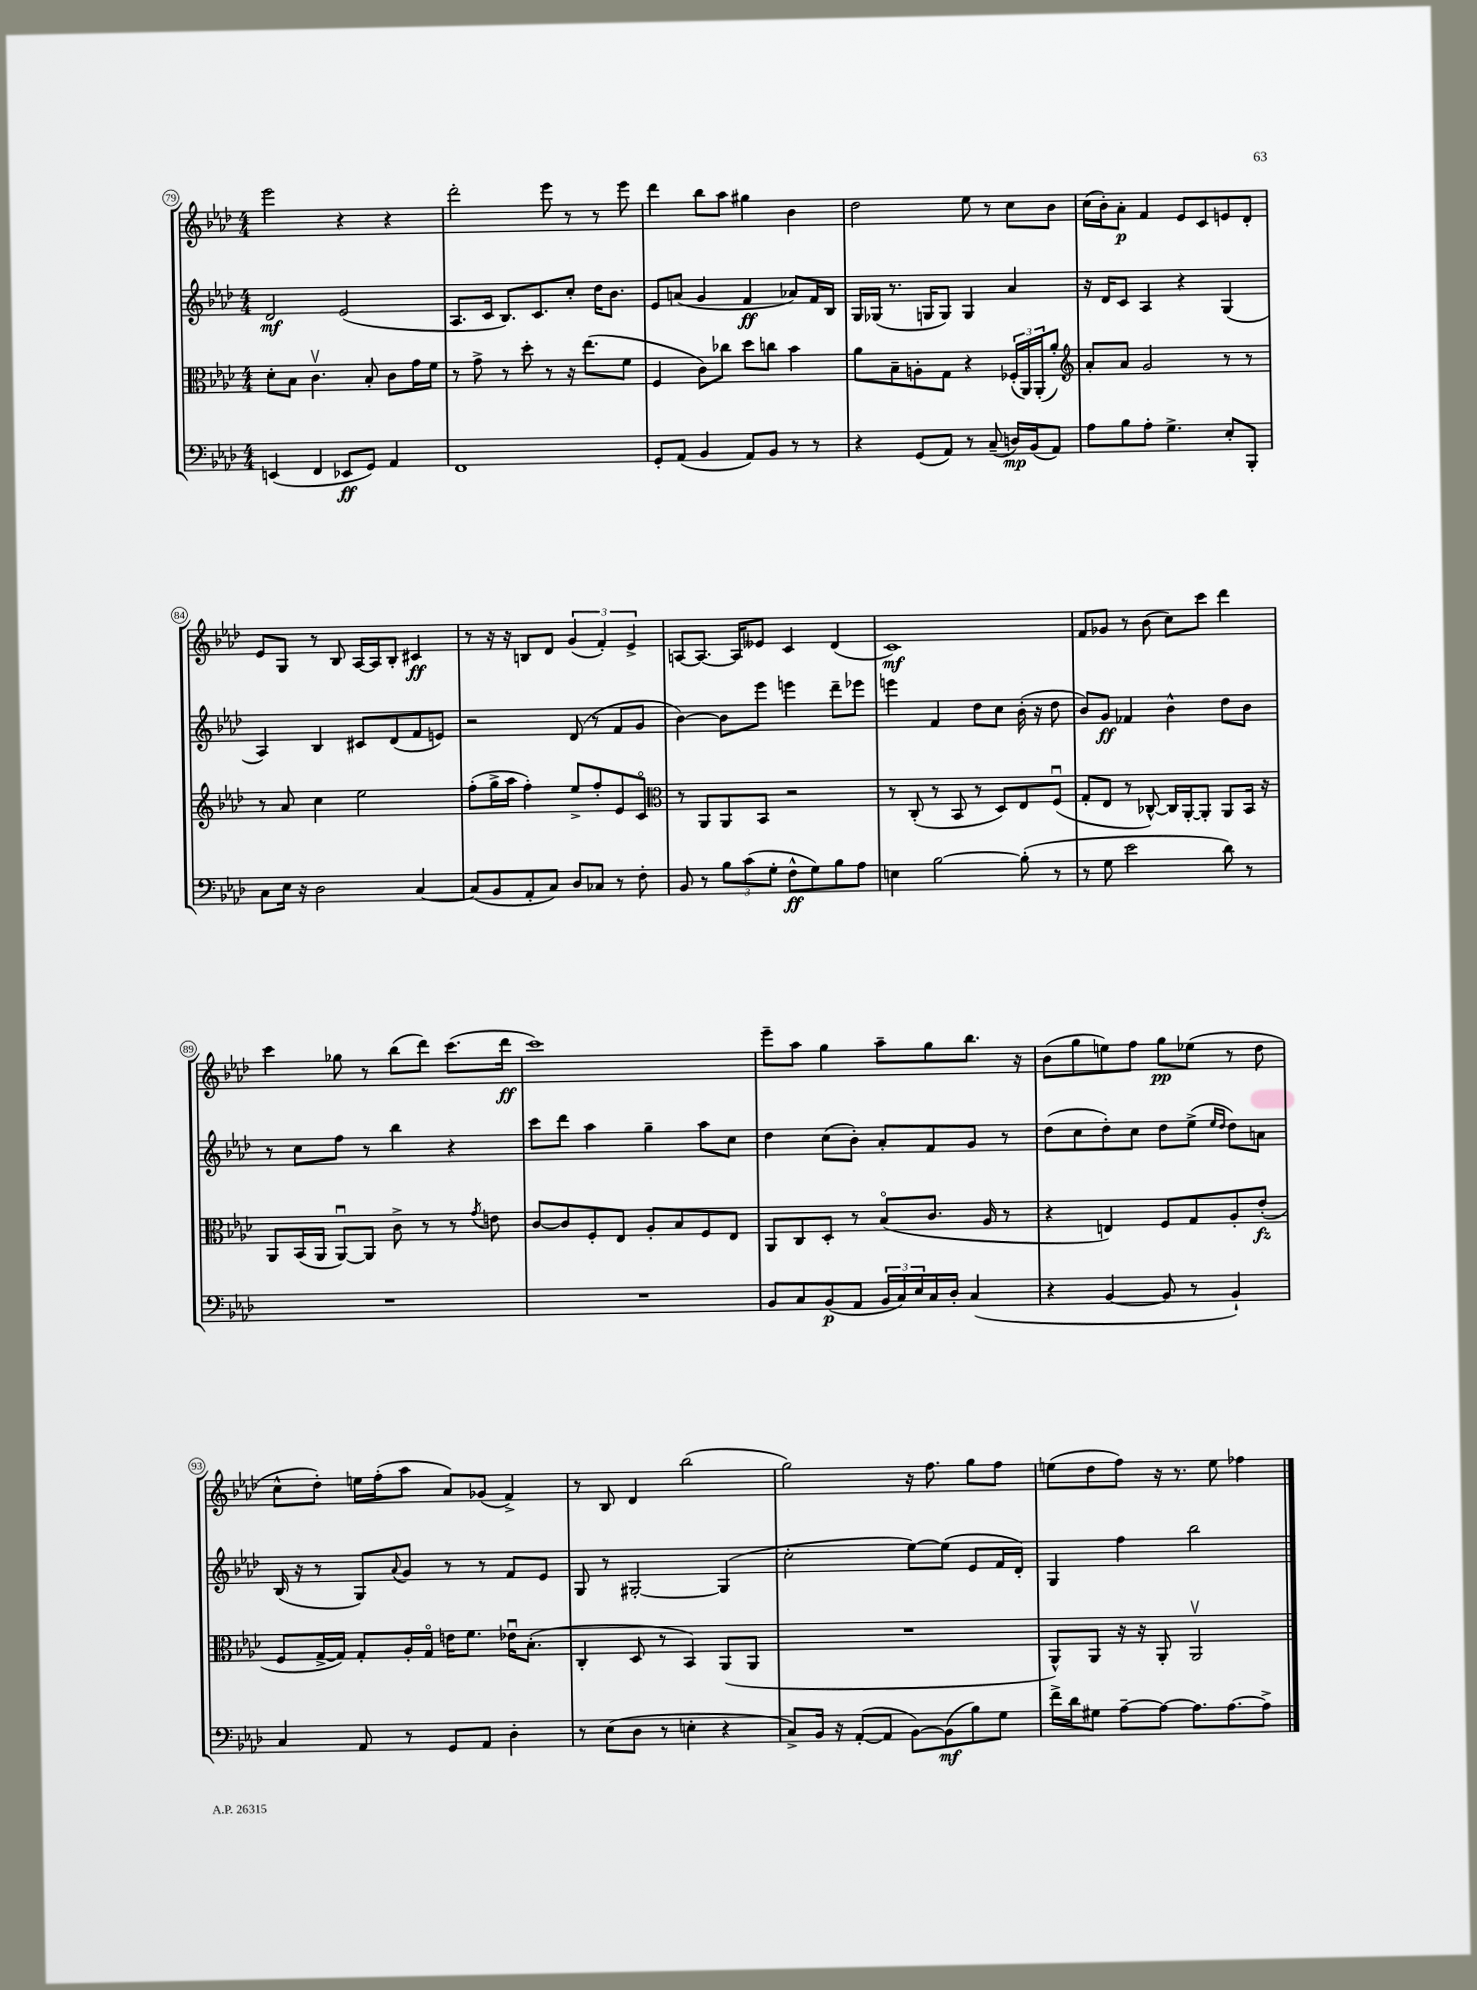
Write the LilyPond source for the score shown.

<<
\new StaffGroup <<
\new Staff = "s0" {
    \clef treble \key aes \major \numericTimeSignature \time 4/4
    ees'''2 r4 r4 |
    des'''2-. ees'''8 r8 r8 ees'''8 |
    des'''4 bes''8 aes''8 gis''4 bes'4 |
    des''2 ees''8 r8 c''8 bes'8 |
    c''16( bes'16-.) aes'8-.\p f'4 ees'8 c'8 e'8 des'8-. |
    ees'8 g8 r8 bes8 aes16~ aes16 bes8-. cis'4\ff |
    r8 r16 r16 b8 des'8 \tuplet 3/2 { g'4( f'4-.) ees'4-> } |
    a8~ a8.~ a16 eeses'8 c'4 des'4( |
    c'1\mf) |
    f'8 ges'8 r8 bes'8( c''8) c'''8 des'''4 |
    c'''4 ges''8 r8 bes''8( des'''8) c'''8.( des'''16\ff |
    c'''1) |
    ees'''8-- aes''8 g''4 aes''8-- g''8 bes''8. r16 |
    bes'8( g''8 e''8) f''8 g''8\pp ees''8( r8 des''8 |
    c''8-^ des''8-.) e''16 f''16-.( aes''8 aes'8) ges'8( f'4->) |
    r8 bes8 des'4 bes''2( |
    g''2) r16 f''8. g''8 f''8 |
    e''8( des''8 f''8) r16 r8. e''8 fes''4 \bar "|." |
}
\new Staff = "s1" {
    \clef treble \key aes \major \numericTimeSignature \time 4/4
    des'2\mf ees'2( |
    aes8. c'16 bes8.) c'8. c''8-. des''16 bes'8. |
    ees'8 a'8( g'4 f'4\ff aes'8) f'16 bes16 |
    g16 ges16( r8. g16 g8) g4 aes'4 |
    r16 des'16 c'8 aes4 r4 g4( |
    aes4) bes4 cis'8 des'8( f'8 e'8) |
    r2 des'8( r8 f'8 g'8 |
    bes'4~) bes'8 ees'''8 e'''4 des'''8-- ees'''8 |
    e'''4 f'4 des''8 c''8 bes'16-.( r16 des''8 |
    bes'8) g'8\ff fes'4 bes'4-^ des''8 bes'8 |
    r8 c''8 f''8 r8 bes''4 r4 |
    c'''8 des'''8 aes''4 g''4-- aes''8 c''8 |
    des''4 c''8( bes'8-.) aes'8-. f'8 g'8 r8 |
    des''8( c''8 des''8-.) c''8 des''8 ees''8->( \grace { ees''16 des''16 } des''8) a'8 |
    bes16( r16 r8 g8) \appoggiatura { aes'8 } g'8 r8 r8 f'8 ees'8 |
    g8 r8 gis2~-. gis4( |
    c''2-. ees''8~) ees''8( ees'8 f'16 des'16-.) |
    g4 f''4 bes''2 \bar "|." |
}
\new Staff = "s2" {
    \clef alto \key aes \major \numericTimeSignature \time 4/4
    des'8-. bes8 c'4.\upbow bes8-. c'8 g'16 f'16 |
    r8 g'8-> r8 des''8-. r8 r16 ees''8.( f'8 |
    f4 c'8) ces''8 des''8 c''8 bes'4 |
    aes'8 bes8-- a8-. g8 r4 \tuplet 3/2 { fes16-.( aes,16) aes,16-.( } aes'8-.) |
    \clef treble aes'8-. aes'8 g'2 r8 r8 |
    r8 aes'8 c''4 ees''2 |
    f''8-.( g''16-> aes''16 f''4-.) ees''8-> f''8-. ees'8 c'8\flageolet |
    \clef alto r8 aes,8 aes,8 bes,8 r2 |
    r8 c8-.( r8 bes,8 r8 des8) ees8 f8\downbow( |
    g8-. ees8 r8 ces8~-^) ces16 aes,16~-. aes,8-. aes,8 bes,16 r16 |
    aes,8 bes,16( aes,16 aes,8~\downbow) aes,8 c'8-> r8 r8 \acciaccatura { g'8 } e'8 |
    c'8~ c'8 f8-. ees8 aes8-. bes8 f8 ees8 |
    aes,8 c8 des8-. r8 bes8\flageolet( c'8. aes16 r8 |
    r4 e4) f8 g8 aes8-. ees'8-.\fz( |
    f8 g16~-> g16) g8-. aes16-. g16\flageolet e'16 f'8. ees'16\downbow bes8.-.( |
    c4-. des8 r8 bes,4) aes,8( aes,8 |
    R1 |
    aes,8-^) aes,8 r16 r16 aes,8-. aes,2\upbow \bar "|." |
}
\new Staff = "s3" {
    \clef bass \key aes \major \numericTimeSignature \time 4/4
    e,4( f,4 ees,8\ff g,8) aes,4 |
    f,1 |
    g,8-. aes,8( bes,4 aes,8) bes,8 r8 r8 |
    r4 g,8( aes,8) r8 c8--( d16\mp) bes,16( aes,8) |
    aes8 bes8 aes8-. g4.-> ees8-. bes,,8-. |
    c8 ees16 r16 des2 c4~ |
    c8( bes,8 aes,8-. c8) des8 ces8 r8 f8-. |
    bes,8 r8 \tuplet 3/2 { bes8 c'8( g8-. } f8-^\ff g8) bes8 aes8 |
    e4 bes2~ bes8-.( r8 |
    r8 g8 ees'2 des'8) r8 |
    R1 |
    R1 |
    bes,8 c8 bes,8\p( aes,8 \tuplet 3/2 { bes,16 c16) ees16 } c16 des16-. c4( |
    r4 bes,4~ bes,8 r8 bes,4-!) |
    c4 aes,8 r8 g,8 aes,8 des4-. |
    r8 ees8( des8 r8 e4-. r4 |
    c8->) bes,16 r16 aes,8~-.( aes,8 bes,8~) bes,8\mf( bes8) g8 |
    f'16-> des'16 gis8 aes8~-- aes8~ aes8. aes8.~ aes8-> \bar "|." |
}
>>
>>
\layout { \context { \Score currentBarNumber = #79 \override BarNumber.stencil = #(make-stencil-circler 0.1 0.3 ly:text-interface::print) } }
